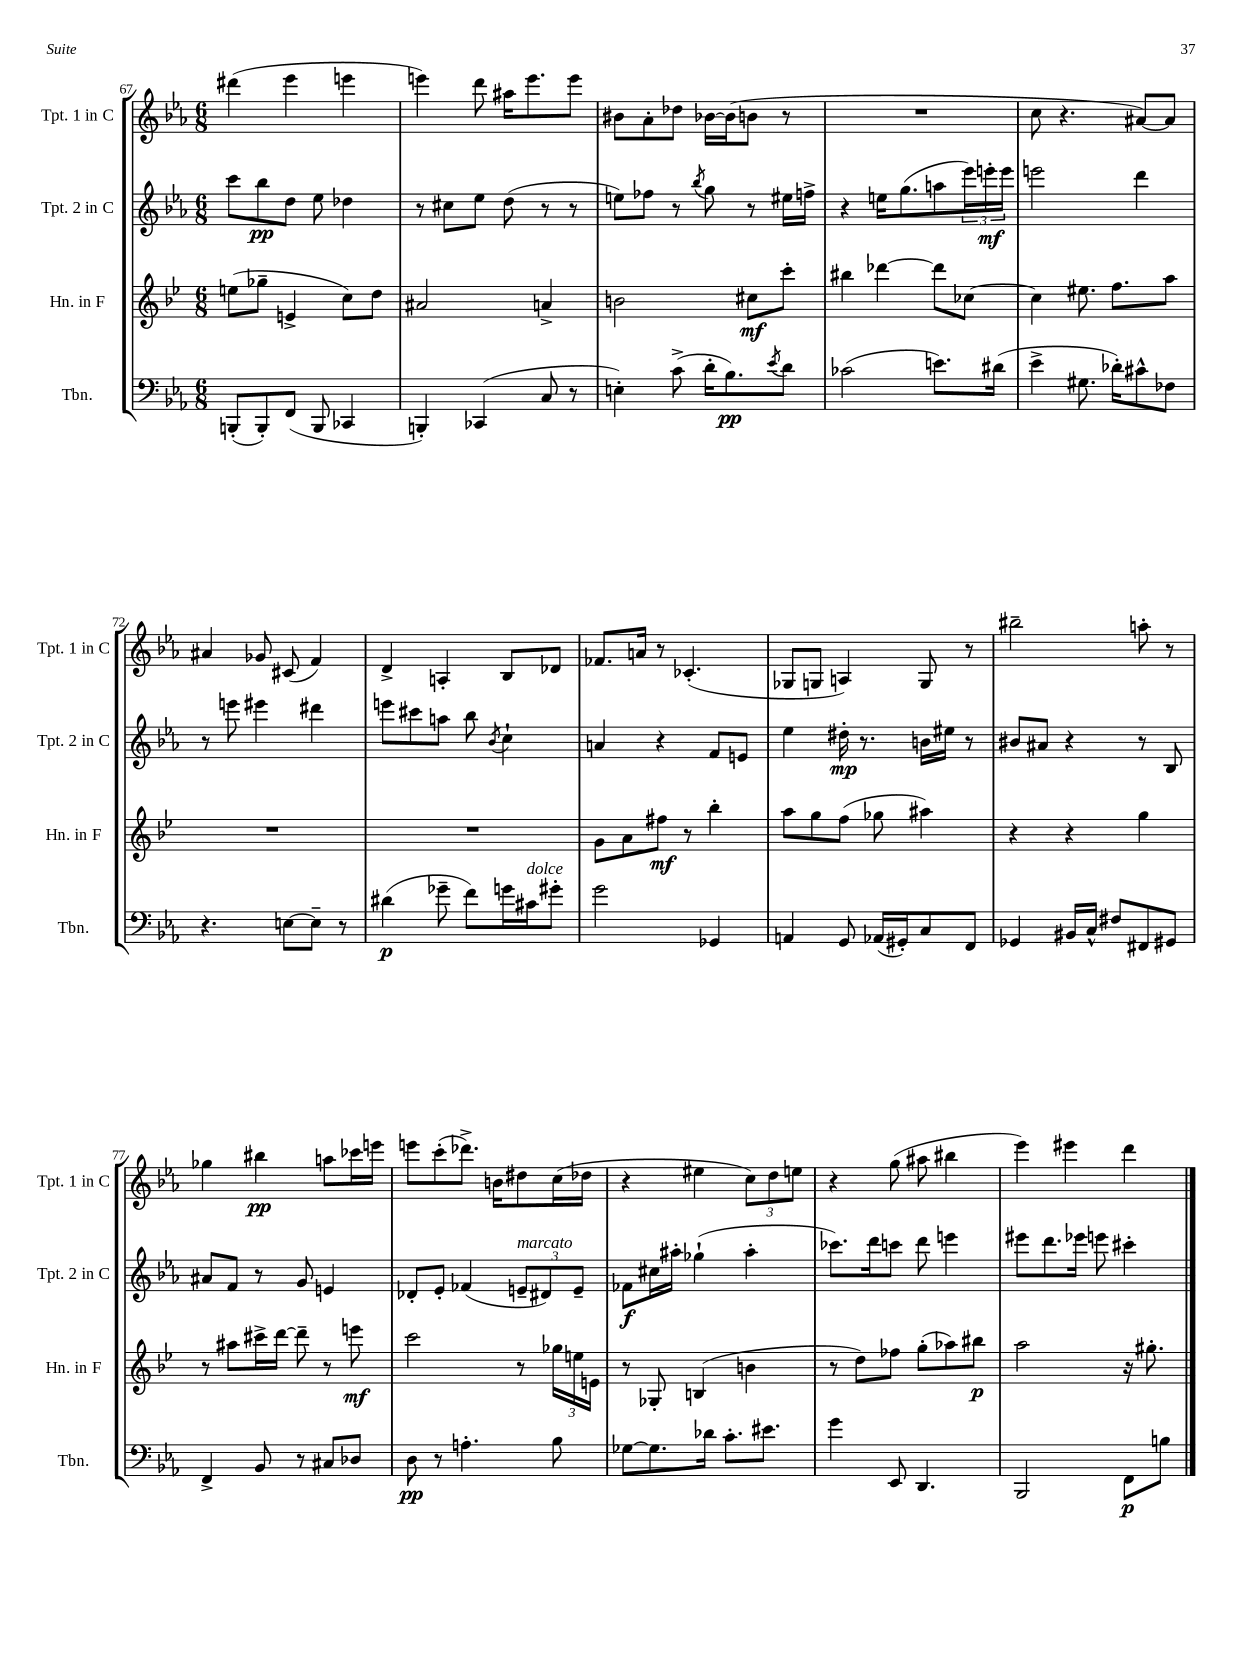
<<
\new StaffGroup <<
\new Staff = "s0" \with { instrumentName = "Tpt. 1 in C" shortInstrumentName = "Tpt. 1 in C" } {
    \clef treble \key ees \major \numericTimeSignature \time 6/8
    dis'''4( ees'''4 e'''4 |
    e'''4) d'''8 ais''16 e'''8. e'''8 |
    bis'8 aes'8-. des''8 bes'16~ bes'16( b'8 r8 |
    R2. |
    c''8 r4. ais'8~) ais'8 |
    ais'4 ges'8 cis'8( f'4) |
    d'4-> a4-. bes8 des'8 |
    fes'8. a'16 r8 ces'4.-.( |
    ges8 g8 a4) g8 r8 |
    bis''2-- a''8-. r8 |
    ges''4 bis''4\pp a''8 ces'''16 e'''16 |
    e'''8 c'''8-.( des'''8.->) b'16 dis''8 c''16( des''16 |
    r4 eis''4 \tuplet 3/2 { c''8) d''8 e''8 } |
    r4 g''8( ais''8 bis''4 |
    ees'''4) eis'''4 d'''4 \bar "|." |
}
\new Staff = "s1" \with { instrumentName = "Tpt. 2 in C" shortInstrumentName = "Tpt. 2 in C" } {
    \clef treble \key ees \major \numericTimeSignature \time 6/8
    c'''8 bes''8\pp d''8 ees''8 des''4 |
    r8 cis''8 ees''8 d''8( r8 r8 |
    e''8) fes''8 r8 \acciaccatura { bes''8 } g''8 r8 eis''16 f''16-> |
    r4 e''16 g''8.( a''8 \tuplet 3/2 { ees'''16) e'''16-.\mf e'''16 } |
    e'''2 d'''4 |
    r8 e'''8 eis'''4 dis'''4 |
    e'''8 cis'''8 a''8 bes''8 \acciaccatura { bes'8 } c''4-! |
    a'4 r4 f'8 e'8 |
    ees''4 dis''16-.\mp r8. b'16 eis''16 r8 |
    bis'8 ais'8 r4 r8 bes8 |
    ais'8 f'8 r8 g'8 e'4 |
    des'8-. ees'8-. fes'4( \tuplet 3/2 { e'8--^\markup { \italic "marcato" } dis'8) e'8-- } |
    fes'8\f cis''16 ais''16-. ges''4-!( ais''4-. |
    ces'''8.) d'''16 c'''8 d'''8 e'''4 |
    eis'''8 d'''8. ees'''16 e'''8 cis'''4-. \bar "|." |
}
\new Staff = "s2" \with { instrumentName = "Hn. in F" shortInstrumentName = "Hn. in F" } {
    \clef treble \key bes \major \numericTimeSignature \time 6/8
    e''8( ges''8-- e'4-> c''8) d''8 |
    ais'2 a'4-> |
    b'2 cis''8\mf c'''8-. |
    bis''4 des'''4~ des'''8 ces''8~ |
    ces''4 eis''8. f''8. a''8 |
    R2. |
    R2. |
    g'8 a'8 fis''8\mf r8 bes''4-. |
    a''8 g''8 f''8( ges''8 ais''4) |
    r4 r4 g''4 |
    r8 ais''8 cis'''16-> d'''16~ d'''8-- r8 e'''8\mf |
    c'''2 r8 \tuplet 3/2 { ges''16 e''16 e'16 } |
    r8 ges8-. b4( b'4 |
    r8 d''8) fes''8 g''8-.( aes''8) bis''8\p |
    a''2 r16 gis''8.-. \bar "|." |
}
\new Staff = "s3" \with { instrumentName = "Tbn." shortInstrumentName = "Tbn." } {
    \clef bass \key ees \major \numericTimeSignature \time 6/8
    b,,8-.( b,,8-.) f,8( b,,8 ces,4 |
    b,,4-.) ces,4( c8 r8 |
    e4-.) c'8->( d'16-. bes8.\pp) \acciaccatura { ees'8 } d'8 |
    ces'2( e'8.) dis'16( |
    ees'4-> gis8. des'16-.) cis'8-^ fes8 |
    r4. e8~ e8-- r8 |
    dis'4\p( ges'8-- f'8) g'16 cis'16^\markup { \italic "dolce" } gis'8-. |
    g'2 ges,4 |
    a,4 g,8 aes,16( gis,16-.) c8 f,8 |
    ges,4 bis,16 c16-^ fis8 fis,8 gis,8 |
    f,4-> bes,8 r8 cis8 des8 |
    d8\pp r8 a4.-. bes8 |
    ges8~ ges8. des'16 c'8.-. eis'8. |
    g'4 ees,8 d,4. |
    bes,,2 f,8\p b8 \bar "|." |
}
>>
>>
\layout { \context { \Score currentBarNumber = #67 } }
